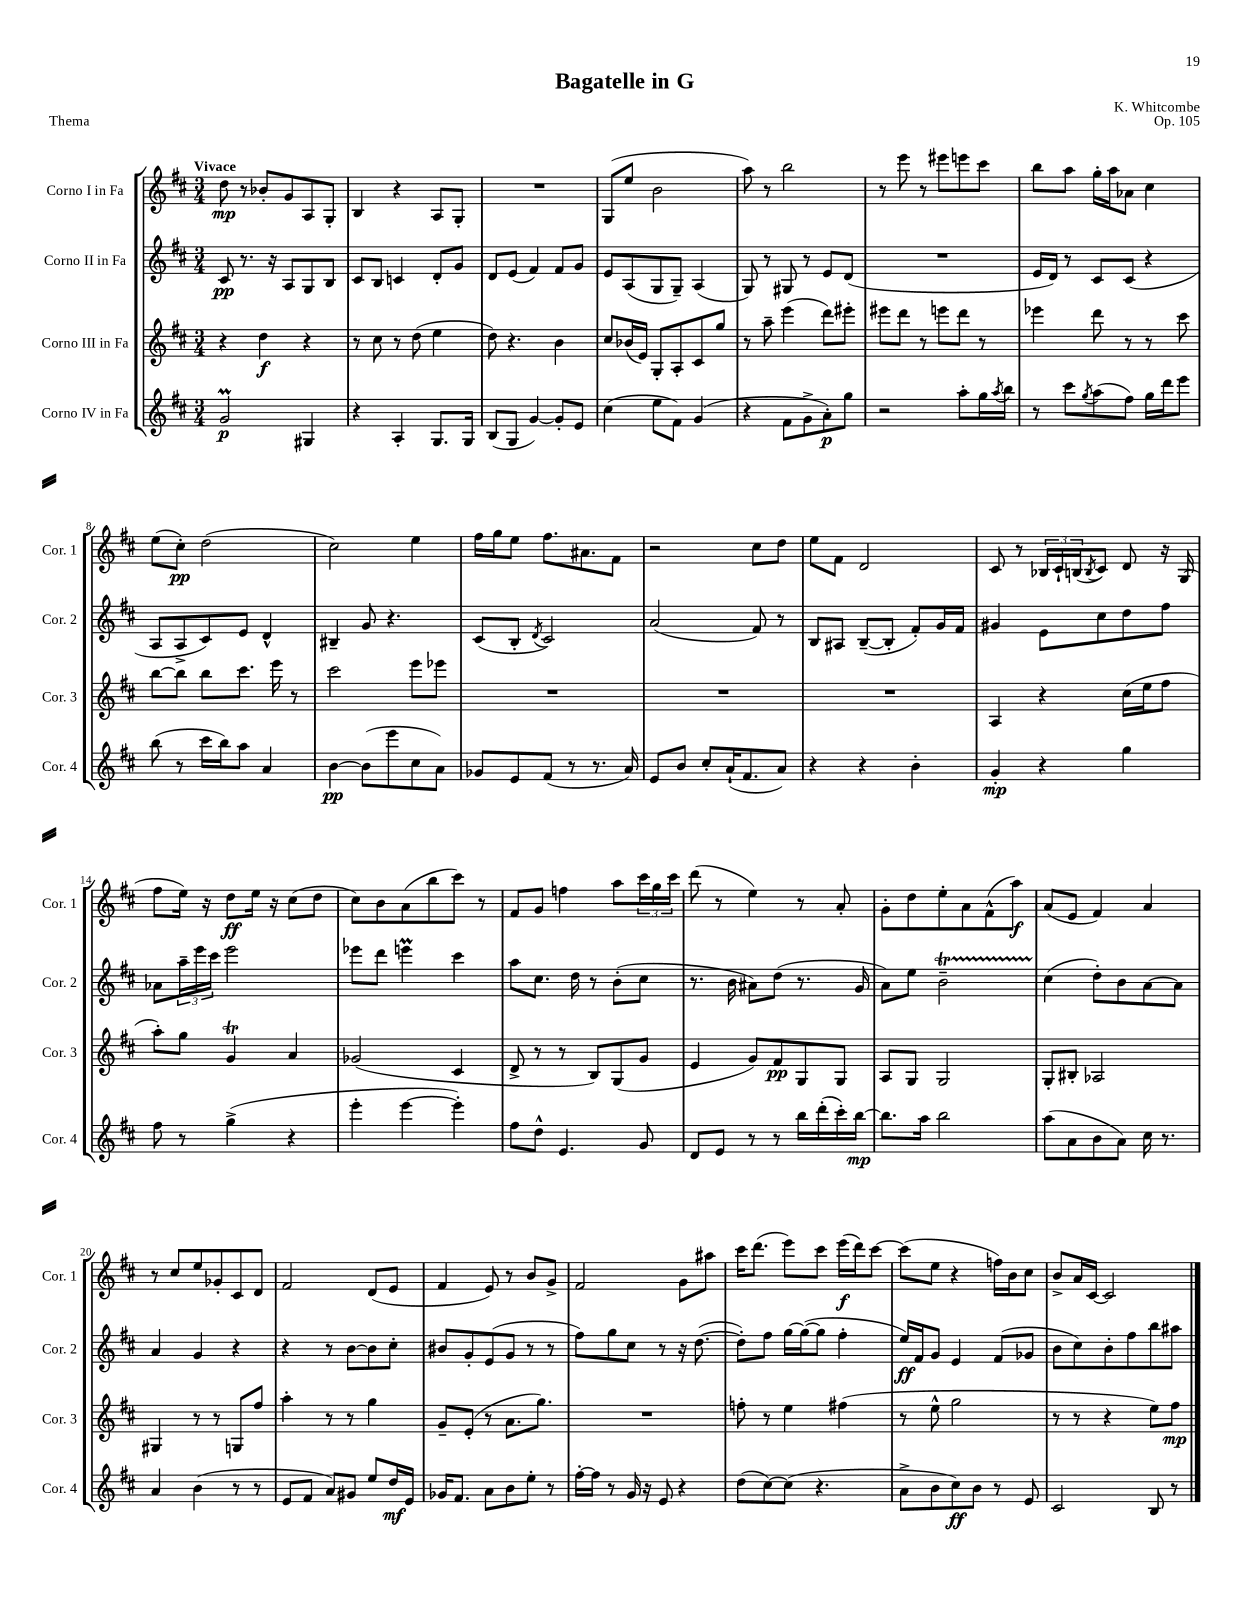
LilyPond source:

\header { title = "Bagatelle in G" composer = "K. Whitcombe" opus = "Op. 105" piece = "Thema" }
<<
\new StaffGroup <<
\new Staff = "s0" \with { instrumentName = "Corno I in Fa" shortInstrumentName = "Cor. 1" } {
    \clef treble \key d \major \numericTimeSignature \time 3/4 \tempo "Vivace"
    d''8\mp r8 bes'8-. g'8 a8 g8-. |
    b4 r4 a8 g8-. |
    R2. |
    g8( e''8 b'2 |
    a''8) r8 b''2 |
    r8 e'''8 r8 eis'''8 e'''8 cis'''8 |
    b''8 a''8 g''16-. a''16 aes'8 cis''4 |
    e''8( cis''8-.\pp) d''2( |
    cis''2) e''4 |
    fis''16 g''16 e''8 fis''8. ais'8. fis'8 |
    r2 cis''8 d''8 |
    e''8 fis'8 d'2 |
    cis'8 r8 \tuplet 3/2 { bes16 cis'16-! b16( } \acciaccatura { b8 } cis'8) d'8 r16 g16( |
    fis''8 e''16) r16 d''8\ff e''16 r16 cis''8( d''8 |
    cis''8) b'8 a'8( b''8 cis'''8) r8 |
    fis'8 g'8 f''4 a''8 \tuplet 3/2 { cis'''16 g''16 cis'''16 } |
    d'''8( r8 e''4) r8 a'8-. |
    g'8-. d''8 e''8-. a'8 fis'8-^( a''8\f) |
    a'8( e'8 fis'4) a'4 |
    r8 cis''8 e''8 ges'8-. cis'8 d'8 |
    fis'2 d'8( e'8 |
    fis'4 e'8) r8 b'8 g'8-> |
    fis'2 g'8 ais''8 |
    cis'''16 d'''8.( e'''8) cis'''8 e'''16\f( d'''16) cis'''8~ |
    cis'''8( e''8 r4 f''16) b'16 cis''8 |
    b'8-> a'16 cis'16~ cis'2 \bar "|." |
}
\new Staff = "s1" \with { instrumentName = "Corno II in Fa" shortInstrumentName = "Cor. 2" } {
    \clef treble \key d \major \numericTimeSignature \time 3/4
    cis'8\pp r8. r16 a8 g8 b8 |
    cis'8 b8 c'4 d'8-. g'8 |
    d'8 e'8( fis'4) fis'8 g'8 |
    e'8 a8( g8 g8--) a4( |
    g8) r8 gis8 r8 e'8 d'8( |
    R2. |
    e'16 d'16) r8 cis'8 cis'8( r4 |
    a8 a8-> cis'8) e'8 d'4-^ |
    bis4-- g'8 r4. |
    cis'8( b8-. \acciaccatura { d'8 } cis'2) |
    a'2( fis'8) r8 |
    b8 ais8 b8~--( b8-. fis'8-.) g'16 fis'16 |
    gis'4 e'8 cis''8 d''8 fis''8 |
    aes'8 \tuplet 3/2 { a''16-- e'''16 cis'''16 } e'''2 |
    ees'''8 d'''8 e'''4\prall cis'''4 |
    a''8 cis''8. d''16 r8 b'8-.( cis''8 |
    r8. b'16 ais'8) d''8( r8. g'16 |
    a'8) e''8 b'2--\startTrillSpan |
    cis''4\stopTrillSpan( d''8-.) b'8 a'8~ a'8 |
    a'4 g'4 r4 |
    r4 r8 b'8~ b'8 cis''8-. |
    bis'8 g'8-. e'8( g'8 r8 r8 |
    fis''8) g''8 cis''8 r8 r16 d''8.~( |
    d''8-.) fis''8 g''16~ g''16~( g''8 fis''4-. |
    e''16\ff) fis'16 g'8 e'4 fis'8( ges'8 |
    b'8 cis''8) b'8-. fis''8 b''8 ais''8 \bar "|." |
}
\new Staff = "s2" \with { instrumentName = "Corno III in Fa" shortInstrumentName = "Cor. 3" } {
    \clef treble \key d \major \numericTimeSignature \time 3/4
    r4 d''4\f r4 |
    r8 cis''8 r8 d''8( e''4 |
    d''8) r4. b'4 |
    cis''8 bes'16( e'16) g8-. a8-. cis'8 g''8 |
    r8 a''8-- e'''4( d'''8) eis'''8-. |
    eis'''8 d'''8 r8 e'''8 d'''8 r8 |
    ees'''4 d'''8 r8 r8 cis'''8 |
    b''8~ b''8 b''8 cis'''8. e'''16 r8 |
    cis'''2 e'''8 ees'''8 |
    R2. |
    R2. |
    R2. |
    a4 r4 cis''16( e''16 fis''8 |
    a''8-.) g''8 g'4\trill a'4 |
    ges'2( cis'4 |
    d'8-> r8 r8 b8) g8( g'8 |
    e'4 g'8) fis'8\pp g8 g8 |
    a8 g8 g2 |
    g8-. bis8-. aes2 |
    gis4 r8 r8 g8 fis''8 |
    a''4-. r8 r8 g''4 |
    g'8-- e'8-.( r8 a'8. g''8.) |
    R2. |
    f''8-. r8 e''4 fis''4( |
    r8 e''8-^ g''2 |
    r8 r8 r4 e''8) fis''8\mp \bar "|." |
}
\new Staff = "s3" \with { instrumentName = "Corno IV in Fa" shortInstrumentName = "Cor. 4" } {
    \clef treble \key d \major \numericTimeSignature \time 3/4
    g'2\prall\p gis4 |
    r4 a4-. g8. g16 |
    b8( g8 g'4~) g'8-. e'8 |
    cis''4( e''8 fis'8) g'4( |
    r4 fis'8 g'8-> a'8-.\p) g''8 |
    r2 a''8-. g''16 \acciaccatura { a''8 } b''16 |
    r8 cis'''8 \acciaccatura { g''8 } a''8( fis''8) g''16 d'''16 e'''8 |
    b''8( r8 cis'''16 b''16) a''8 a'4 |
    b'4~\pp b'8( e'''8 cis''8 a'8) |
    ges'8 e'8 fis'8( r8 r8. a'16) |
    e'8 b'8 cis''8-. a'16-!( fis'8. a'8) |
    r4 r4 b'4-. |
    g'4-.\mp r4 g''4 |
    fis''8 r8 g''4->( r4 |
    e'''4-. e'''4~ e'''4-.) |
    fis''8 d''8-^ e'4. g'8 |
    d'8 e'8 r8 r8 b''16 d'''16-.( cis'''16-.) b''16~\mp |
    b''8. a''16 b''2 |
    a''8( a'8 b'8 a'8) cis''16 r8. |
    a'4 b'4( r8 r8 |
    e'8 fis'8 a'8) gis'8 e''8 d''16\mf e'16 |
    ges'16 fis'8. a'8 b'8 e''8-. r8 |
    fis''16~-. fis''16 r8 g'16 r16 e'8 r4 |
    d''8( cis''8~) cis''8( r4. |
    a'8-> b'8 cis''8\ff) b'8 r8 e'8 |
    cis'2 b8 r8 \bar "|." |
}
>>
>>
